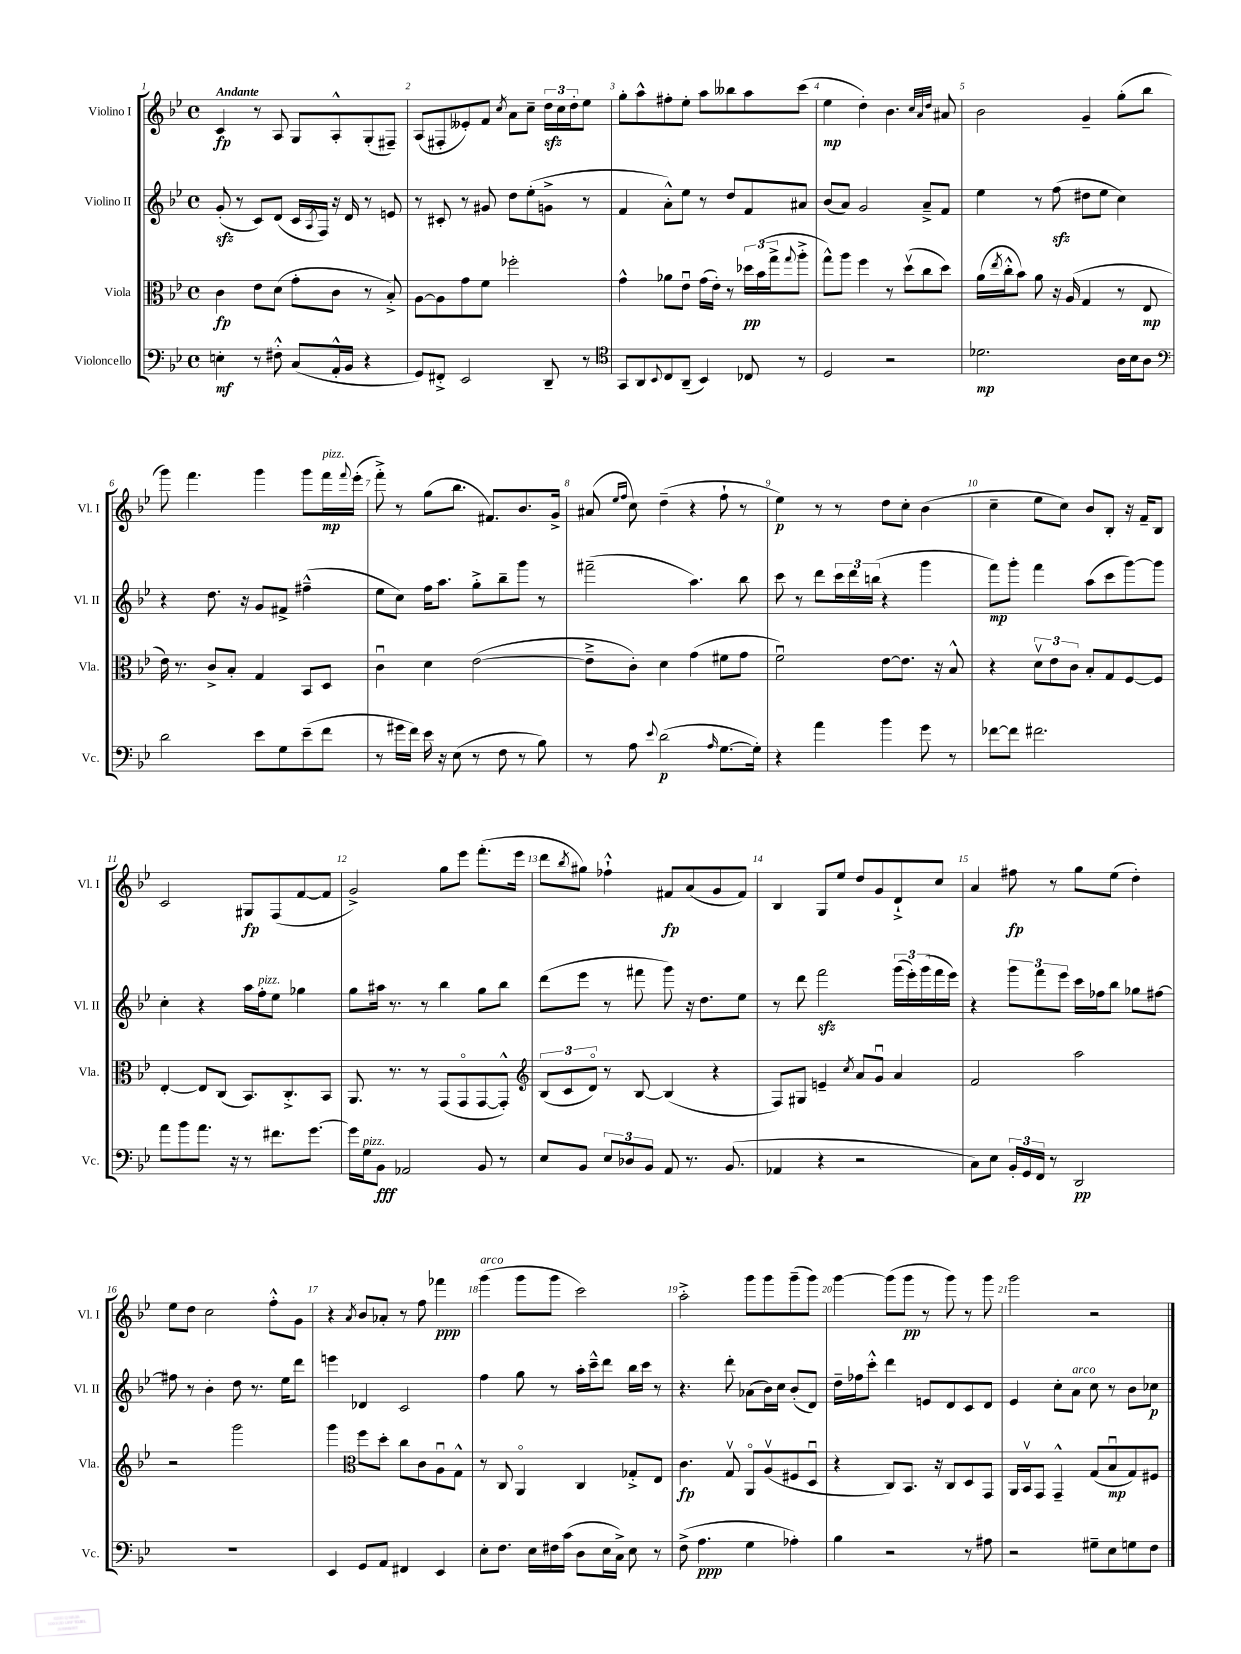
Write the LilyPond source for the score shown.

<<
\new StaffGroup <<
\new Staff = "s0" \with { instrumentName = "Violino I" shortInstrumentName = "Vl. I" } {
    \clef treble \key bes \major \defaultTimeSignature \time 4/4 \tempo "Andante"
    c'4\fp r8 a8 g8 a8-.-^ g8-.( fis8--) |
    a8( fis8-. eeses'8-.) f'8 \acciaccatura { c''8 } a'8 c''8-- \tuplet 3/2 { d''16\sfz c''16 d''16-. } ees''8 |
    g''8-. a''8-^ fis''8-. ees''8-. a''8 beses''8 a''8 c'''8( |
    ees''4\mp d''4-.) bes'4. \grace { c''32 a'32 d''32 } ais'8 |
    bes'2 g'4-- g''8-.( bes''8 |
    g'''8) f'''4. g'''4 g'''8 f'''16\mp^\markup { \italic "pizz." } \appoggiatura { f'''8 } ees'''16-.( |
    f'''8-.->) r8 g''8( bes''8. fis'8.) bes'8. g'16-> |
    ais'8( \grace { ees''16 f''16 } c''8) d''4--( r4 f''8-! r8 |
    ees''4\p) r8 r8 d''8 c''8-. bes'4( |
    c''4-- ees''8 c''8) bes'8 bes8-. r16 f'16-- bes8 |
    c'2 gis8\fp f8( f'8~ f'8 |
    g'2->) g''8 ees'''8 f'''8.-.( ees'''16 |
    d'''8 \acciaccatura { bes''8 } gis''8) fes''4-!-^ fis'8\fp a'8( g'8 fis'8) |
    bes4 g8 ees''8 d''8 g'8 d'8-!-> c''8 |
    a'4 fis''8\fp r8 g''8 ees''8( d''4-.) |
    ees''8 d''8 c''2 f''8-.-^ g'8 |
    r4 \acciaccatura { a'8 } bes'8 aes'8-. r8 f''8 fes'''4\ppp |
    g'''4^\markup { \italic "arco" }( g'''8 g'''8 c'''2) |
    a''2-.-> g'''8 g'''8 g'''8--( g'''8) |
    g'''4~ g'''8( g'''8\pp r8 g'''8) r8 g'''8 |
    g'''2 r2 \bar "|." |
}
\new Staff = "s1" \with { instrumentName = "Violino II" shortInstrumentName = "Vl. II" } {
    \clef treble \key bes \major \defaultTimeSignature \time 4/4
    g'8-.\sfz( r8 c'8) d'8( c'16 \acciaccatura { a8 } f16) r16 d'16 r8 e'8 |
    r8 cis'8-. r8 gis'8 d''8 ees''8-.( g'8-> r8 |
    f'4 a'8-.-^) ees''8 r8 d''8 f'8 ais'8 |
    bes'8( a'8) g'2 a'8---> f'8 |
    ees''4 r8 f''8\sfz( dis''8 ees''8 c''4) |
    r4 d''8. r16 g'8 fis'8-> fis''4---^( |
    ees''8 c''8) f''16 a''8. g''8-.-> bes''8-- g'''8 r8 |
    fis'''2--( a''4.) bes''8 |
    c'''8 r8 d'''8 \tuplet 3/2 { c'''16 d'''16 b''16( } r4 g'''4 |
    f'''8\mp) g'''8-. f'''4 a''8( c'''8 g'''8~) g'''8 |
    c''4-. r4 a''16 f''16-.^\markup { \italic "pizz." } ees''8 ges''4 |
    g''8 ais''16 r8. r8 bes''4 g''8 bes''8 |
    d'''8( ees'''8 r8 fis'''8 g'''8) r16 d''8. ees''8 |
    r8 d'''8 f'''2\sfz \tuplet 3/2 { g'''16( ees'''16-.) g'''16( } f'''16 ees'''16) |
    r4 \tuplet 3/2 { g'''8 f'''8 ees'''8 } c'''16 fes''16 bes''8 ges''8 fis''8~ |
    fis''8 r8 bes'4-. d''8 r8. ees''16 d'''8 |
    e'''4 des'4 c'2 |
    f''4 g''8 r8 a''16-. c'''16---^ d'''8 bes''16 c'''16 r8 |
    r4. d'''8-. aes'8( bes'16) c''16 bes'8-.( d'8) |
    d''16-- fes''16 c'''8-.-^ d'''4 e'8 d'8 c'8 d'8 |
    ees'4 c''8-. a'8^\markup { \italic "arco" } c''8 r8 bes'8 ces''8\p \bar "|." |
}
\new Staff = "s2" \with { instrumentName = "Viola" shortInstrumentName = "Vla." } {
    \clef alto \key bes \major \defaultTimeSignature \time 4/4
    c'4\fp ees'8 d'8( g'8-. c'8 r8 bes8-.->) |
    a8~ a8 g'8 f'8 fes''2-. |
    g'4-^ aes'8 ees'8\downbow g'16( ees'16-.) r8 \tuplet 3/2 { des''16\pp bes'16( g''16-> } \appoggiatura { g''8 } a''8-.-> |
    g''8-^) a''8 f''4 r8 d''8\upbow( c''8 d''8) |
    a'16( \acciaccatura { ees''8 } c''16-.-^ bes'8) a'8 r16 a16( g4 r8 ees8\mp |
    ees'16) r8. c'8-> bes8-. g4 bes,8 d8 |
    c'4\downbow d'4 ees'2~( |
    ees'8---> c'8-.) d'4 g'4( fis'8 g'8 |
    f'2\downbow) ees'8~ ees'8. r16 bes8-^ |
    r4 \tuplet 3/2 { d'8\upbow ees'8 c'8 } bes8-. g8 f8~ f8 |
    ees4~-. ees8 c8( bes,8.) c8.-.-> bes,8 |
    a,8. r8. r8 g,8( g,8\flageolet g,8~ g,8-.-^) |
    \clef treble \tuplet 3/2 { bes8( c'8 d'8\flageolet) } r8 bes8~ bes4( r4 |
    f8) gis8 e'4-- \acciaccatura { c''8 } a'8 g'8\downbow a'4 |
    f'2 a''2 |
    r2 g'''2 |
    g'''4 \clef alto f''8 d''8-. c''8 c'8 a8\downbow g8-^ |
    r8 c8 a,4\flageolet c4 ges8-.-> ees8 |
    c'4.\fp g8\upbow a,8\flageolet a8\upbow( fis8 d8\downbow |
    r4 c8) bes,8. r16 c8 d8 g,8 |
    a,16 bes,16\upbow g,8 g,4---^ g8( bes8\downbow\mp g8) fis8 \bar "|." |
}
\new Staff = "s3" \with { instrumentName = "Violoncello" shortInstrumentName = "Vc." } {
    \clef bass \key bes \major \defaultTimeSignature \time 4/4
    e4-.\mf r8 fis8-.-^ c8( a,16-.-^ bes,16 r4 |
    g,8) fis,8-.-> ees,2 d,8-- r8 |
    \clef tenor g,8 a,8 \appoggiatura { bes,8 } c8 a,8--( bes,4) ces8 r8 |
    d2 r2 |
    des'2.\mp a16 bes16 a8 |
    \clef bass d'2 ees'8 g8 ees'8--( f'8 |
    r8 gis'16 f'16) ees'16 r16 ees8( r8 f8 r8 bes8) |
    r8 a8 \appoggiatura { ees'8 } d'2\p( \grace { a16 } g8.~ g16-.) |
    r4 a'4 bes'4 g'8 r8 |
    fes'8~ fes'8 fis'2. |
    a'8 bes'8 a'8. r16 r8 fis'8. g'8.~ |
    g'16 g16^\markup { \italic "pizz." } bes,8\fff aes,2 bes,8 r8 |
    ees8 bes,8 \tuplet 3/2 { ees8 des8 bes,8 } a,8 r8. bes,8.( |
    aes,4 r4 r2 |
    c8) ees8 \tuplet 3/2 { bes,16-. g,16 f,16 } r8 d,2\pp |
    R1 |
    ees,4 g,8 a,8 fis,4 ees,4 |
    ees8-. f8. ees16 fis16 c'16( d8 ees16 c16->) ees8 r8 |
    f8->( a4.\ppp g4 aes4-.) |
    bes4 r2 r8 ais8 |
    r2 gis8-- ees8 g8 f8 \bar "|." |
}
>>
>>
\layout { \context { \Score \override BarNumber.break-visibility = ##(#f #t #t) barNumberVisibility = #all-bar-numbers-visible } }
